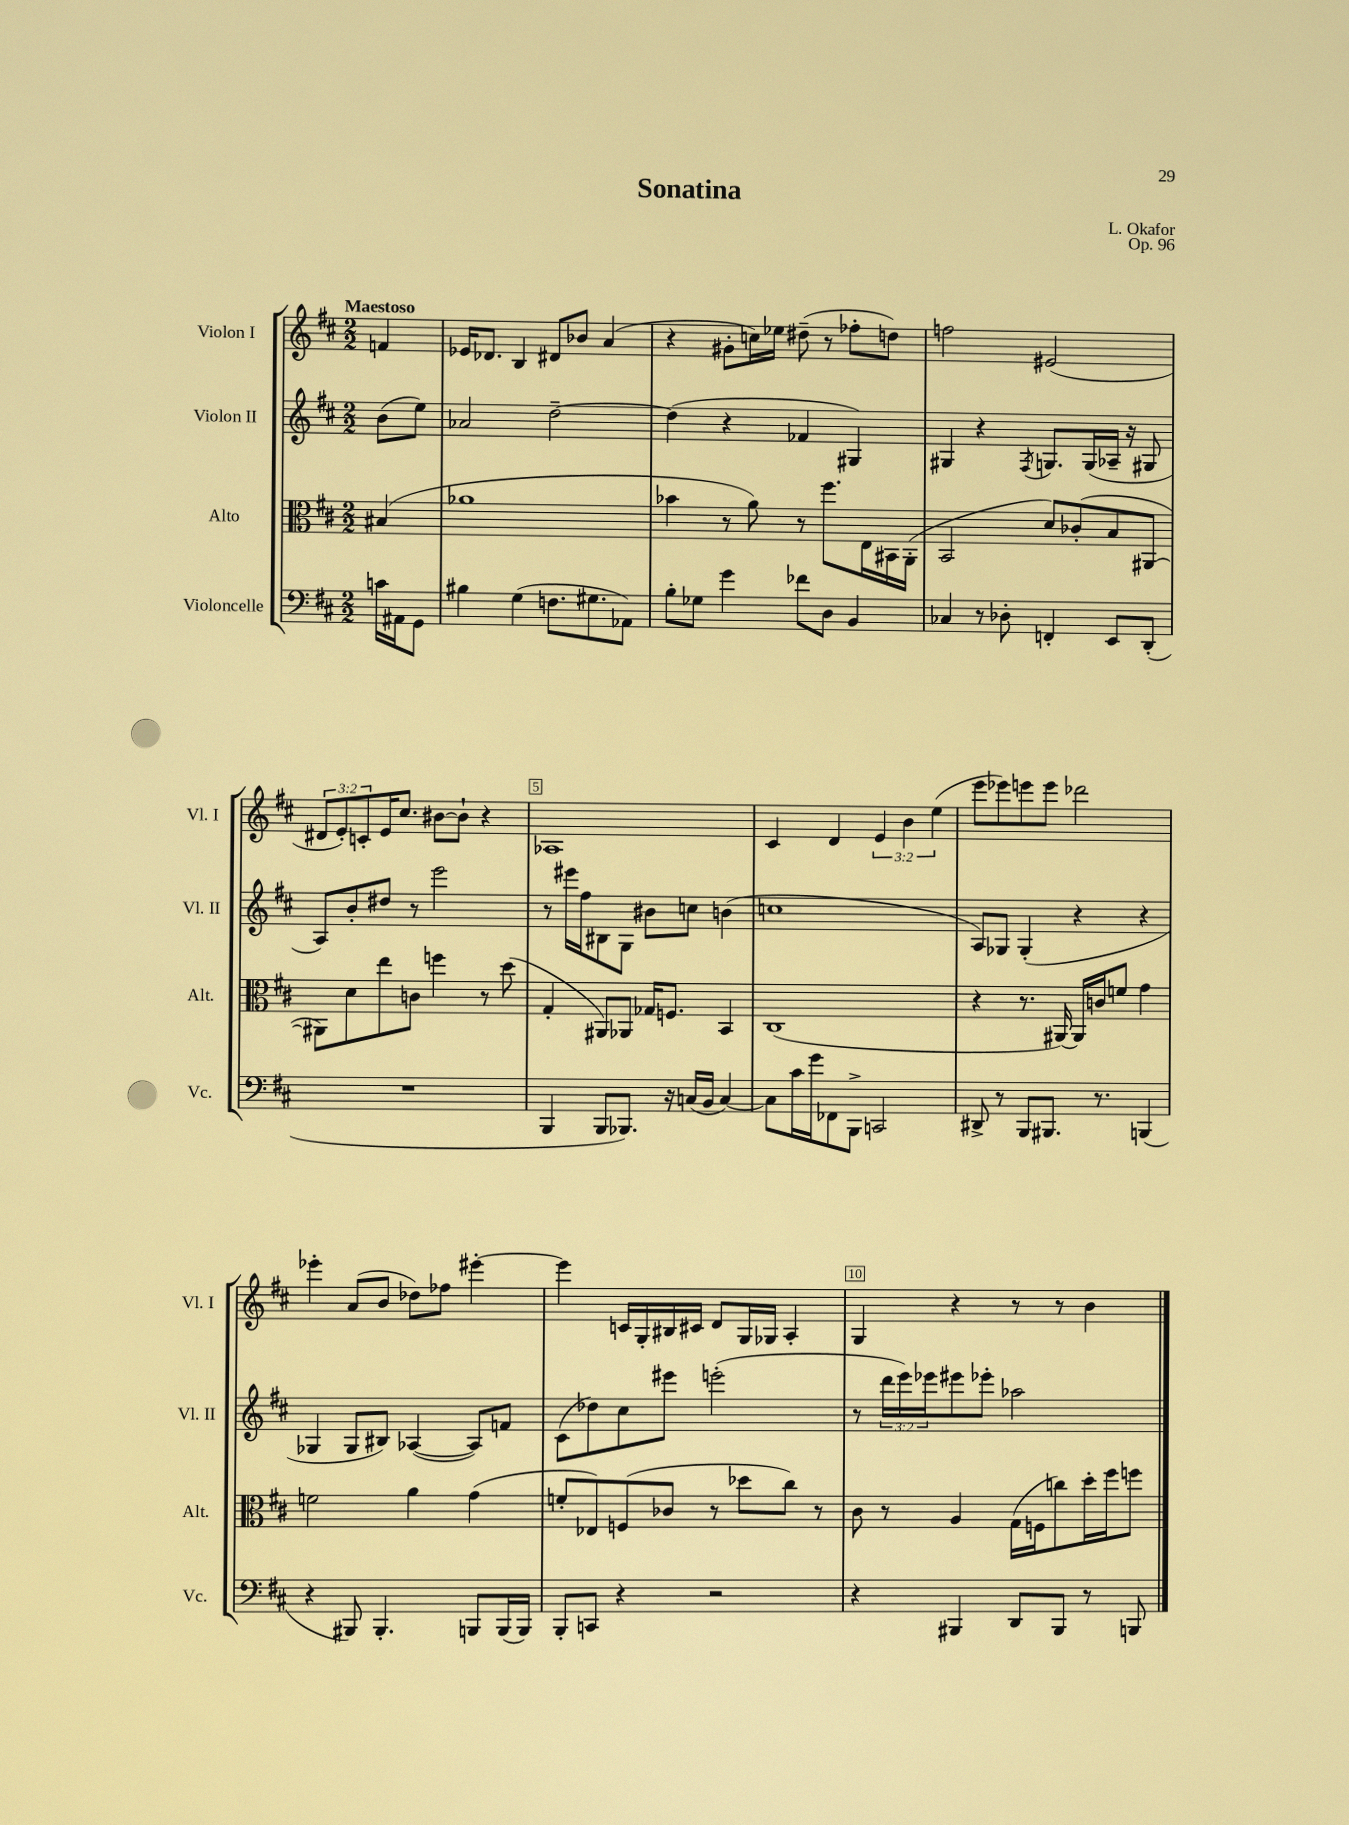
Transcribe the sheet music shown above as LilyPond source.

\header { title = "Sonatina" composer = "L. Okafor" opus = "Op. 96" }
<<
\new StaffGroup <<
\new Staff = "s0" \with { instrumentName = "Violon I" shortInstrumentName = "Vl. I" } {
    \clef treble \key d \major \numericTimeSignature \time 2/2 \override Staff.TupletNumber.text = #tuplet-number::calc-fraction-text \partial 4 \tempo "Maestoso"
    f'4 |
    ees'16 des'8. b4 dis'8 bes'8 a'4( |
    r4 gis'8-. c''16) ees''16 dis''8--( r8 fes''8-. d''8) |
    f''2 eis'2( |
    \tuplet 3/2 { dis'8 e'8-.) c'8-. } e'16 cis''8. bis'8~ bis'8-! r4 |
    aes1 |
    cis'4 d'4 \tuplet 3/2 { e'4 b'4 e''4( } |
    e'''8 ees'''8) e'''8 e'''8 des'''2 |
    ees'''4-. a'8( b'8 des''8) fes''8 eis'''4~-. |
    eis'''4 c'16 g16-. bis16 cis'16 d'8 g16 ges16 a4-. |
    g4 r4 r8 r8 b'4 \bar "|." |
}
\new Staff = "s1" \with { instrumentName = "Violon II" shortInstrumentName = "Vl. II" } {
    \clef treble \key d \major \numericTimeSignature \time 2/2 \override Staff.TupletNumber.text = #tuplet-number::calc-fraction-text \partial 4
    b'8( e''8) |
    aes'2 d''2~-- |
    d''4( r4 fes'4 gis4) |
    gis4 r4 \acciaccatura { fis8 } g8. g16( aes16-- r16 gis8 |
    a8) b'8-. dis''8 r8 e'''2 |
    r8 eis'''16 fis''16 bis8 g8 bis'8 c''8 b'4( |
    c''1 |
    a8) ges8 ges4-.( r4 r4 |
    ges4 ges8 bis8) aes4~( aes8) f'8 |
    cis'8( des''8) cis''8 eis'''8 e'''2-.( |
    r8 \tuplet 3/2 { d'''16 e'''16) ees'''16 } eis'''8 ees'''8-. aes''2 \bar "|." |
}
\new Staff = "s2" \with { instrumentName = "Alto" shortInstrumentName = "Alt." } {
    \clef alto \key d \major \numericTimeSignature \time 2/2 \partial 4
    bis4( |
    aes'1 |
    bes'4 r8 a'8) r8 fis''8. e16 bis,16 a,16-.( |
    b,2 d'8) ces'8-.( b8 ais,8~ |
    ais,8) d'8 e''8 c'8 f''4 r8 d''8( |
    g4-. ais,8) aes,8 ges16 f8. b,4 |
    cis1( |
    r4 r8. ais,16~) ais,16 c'16 f'8 g'4 |
    f'2 a'4 g'4( |
    f'8-. ees8) f8( ces'8 r8 des''8 cis''8) r8 |
    cis'8 r8 a4 g16( f16 c''8) d''16-. fis''16 f''8 \bar "|." |
}
\new Staff = "s3" \with { instrumentName = "Violoncelle" shortInstrumentName = "Vc." } {
    \clef bass \key d \major \numericTimeSignature \time 2/2 \partial 4
    c'16 ais,16 g,8 |
    bis4 g4( f8. gis8. aes,8) |
    b8-. ges8 g'4 fes'8 d8 b,4 |
    ces4 r8 des8-. f,4-. e,8 d,8-.( |
    R1 |
    b,,4 b,,8 bes,,8.) r16 c16( b,16 c4~) |
    c8 cis'16 g'16 fes,8 b,,8-> c,2 |
    dis,8-> r8 b,,8 bis,,8. r8. b,,4( |
    r4 bis,,8) bis,,4.-. b,,8 b,,16( b,,16) |
    b,,8-. c,8 r4 r2 |
    r4 bis,,4 d,8 bis,,8 r8 b,,8 \bar "|." |
}
>>
>>
\layout { \context { \Score \override BarNumber.break-visibility = ##(#f #t #t) barNumberVisibility = #(every-nth-bar-number-visible 5) \override BarNumber.stencil = #(make-stencil-boxer 0.1 0.3 ly:text-interface::print) } }
